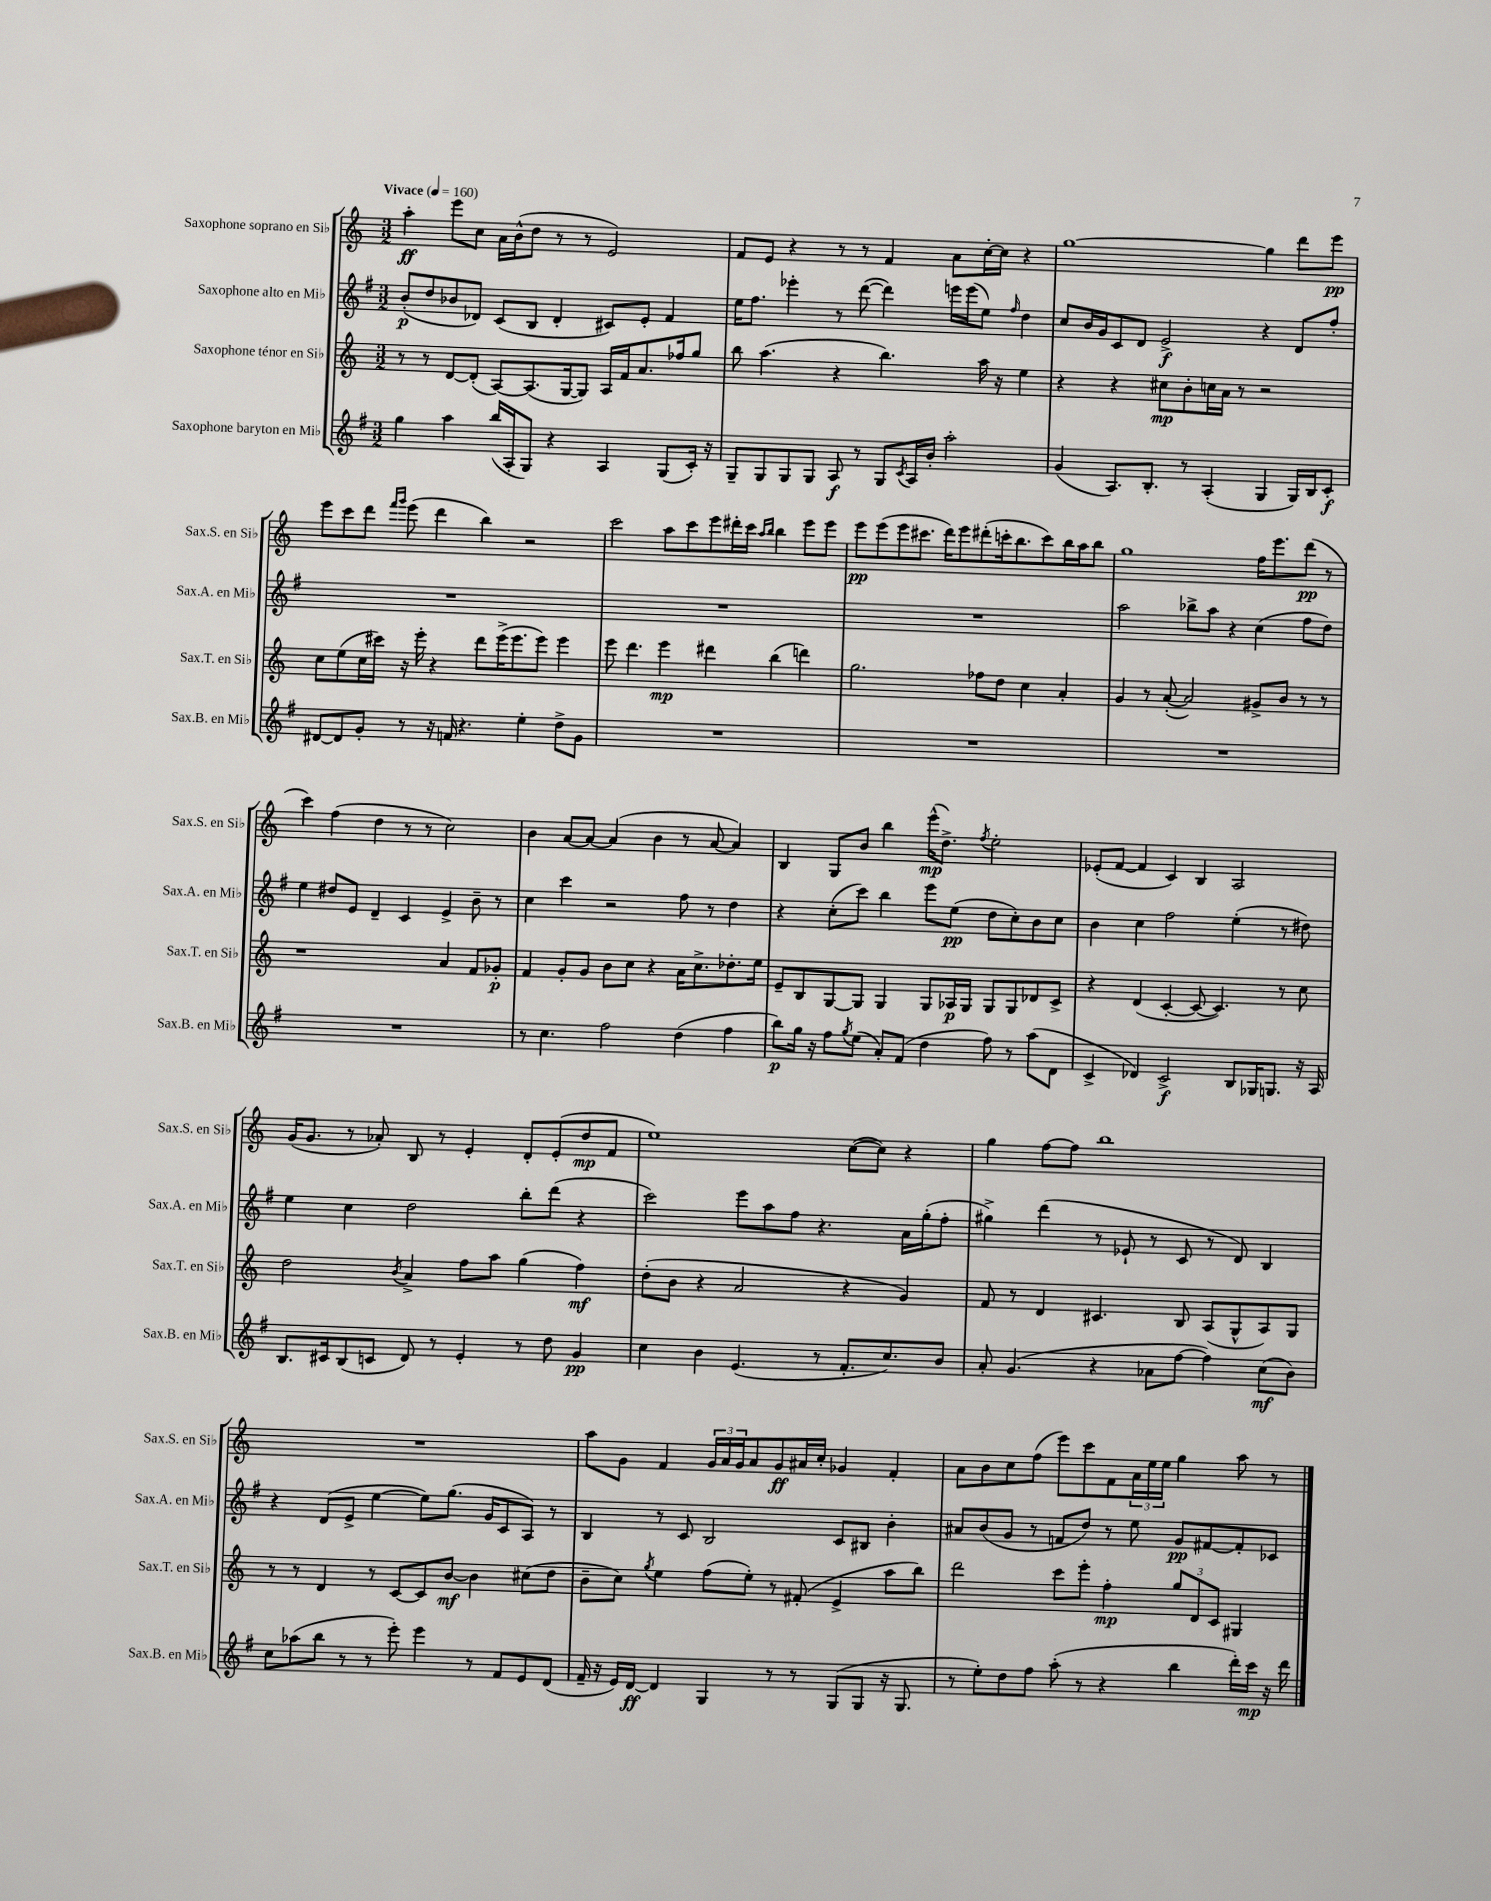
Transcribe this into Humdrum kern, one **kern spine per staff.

**kern	**kern	**kern	**kern
*staff4	*staff3	*staff2	*staff1
*clefG2	*clefG2	*clefG2	*clefG2
*k[f#]	*k[]	*k[f#]	*k[]
*M3/2	*M3/2	*M3/2	*M3/2
*MM160	*MM160	*MM160	*MM160
4gg\	8r	(8b'/L	4aa'\
.	8r	8dd/	.
4aa\	[8d/L	8b-/	8eee\L
.	(8d'/]J	8d-/J)	8cc\J
(16bb/LL	[8A/L)	(8c/L	16a\LL
16A'/J	.	.	(16b^^\J
8G/J)	(8.A/]	8B/J	8dd\J
4r	.	4d-'/	8r
.	[16G/k	.	.
.	8G/]J)	.	8r
4A/	16A/LL	8c#/L)	2e/)
.	16f/J	.	.
.	8.a/	8e'/J	.
(8G/L	.	4f#/	.
.	16ff-/k	.	.
16c'/Jk)	8gg/J	.	.
16r	.	.	.
=	=	=	=
8G~/L	8bb\	16ee\LK	8f/L
.	.	8.ff#\J	.
8G/	(4.aa\	.	8e/J
8G/	.	4eee-'\	4r
8G/J	.	.	.
8A/	4r	8r	8r
8r	.	([8ddd\	8r
8G/L	4.bb\)	4ddd\])	4f/
8qc/	.	.	.
16A/L	.	.	.
16b'/JJ	.	.	.
2aa'\	.	16eee\LL	8a\L
.	.	(16eee\J	.
.	16aa\	8ee\J)	[16cc'\L
.	16r	.	16cc\]JJ
.	.	16qqff#/	.
.	4ee\	4dd\	4r
=	=	=	=
(4g/	4r	8cc/L	[1gg
.	.	16b/L	.
.	.	16g/J	.
8.A/L)	4r	8c/	.
.	.	8d/J	.
8.B'/J	.	.	.
.	8cc#\L	2e^/	.
8r	8b'\	.	.
(4A'/	16cc\L	.	.
.	16a\JJ	.	.
.	8r	.	.
4G/	2r	4r	4gg\]
16G/LL)	.	8d/L	8ddd\L
16B/J	.	.	.
8c'/J	.	8ff#'/J	8eee\J
=	=	=	=
[8d#/L	8cc\L	1.r	8eee\L
8d#/]	(8ee\	.	8ccc\
8g'/J	16cc\L	.	8ddd\J
.	16ccc#\JJ)	.	.
.	.	.	16qqfff/LL
.	.	.	16qqggg/JJ
8r	16r	.	(8eee\
.	16eee'\	.	.
16r	4r	.	4ddd\
16f/	.	.	.
4.r	.	.	.
.	8ddd\L	.	4bb\)
.	(16eee^\K	.	.
.	8.eee\	.	.
4ee'\	.	.	2r
.	8eee\J)	.	.
8dd^\L	4eee\	.	.
8g\J	.	.	.
=	=	=	=
1.r	8eee\	1.r	2ccc\
.	4.ddd\	.	.
.	4eee\	.	8aa\L
.	.	.	8ccc\
.	4ddd#\	.	8eee\
.	.	.	16ddd#'\L
.	.	.	16ccc\JJ
.	.	.	16qqaa/LL
.	.	.	16qqbb/JJ
.	(4bb\	.	4bb\
.	4ddd\)	.	8eee\L
.	.	.	8eee\J
=	=	=	=
1.r	2.gg\	1.r	8eee\L
.	.	.	(8eee\
.	.	.	8eee\
.	.	.	8.ccc#\J
.	.	.	16ddd\LK)
.	.	.	8eee\
.	8ff-\L	.	(8ddd#'\
.	8dd\J	.	16ccc'\k
.	.	.	8.bb\
.	4cc\	.	.
.	.	.	8ccc\)
.	4a'/	.	16bb\L
.	.	.	16aa\J
.	.	.	8bb\J
=	=	=	=
1.r	4g/	2aa\	1gg
.	8r	.	.
.	([8a'/	.	.
.	2a/])	8bb-^\L	.
.	.	8aa\J	.
.	.	4r	.
.	8g#^/L	(4cc\	16ff\LK
.	.	.	8.eee\
.	8b/J	.	.
.	8r	8ff#\L	(8ddd\J
.	8r	8dd\J)	8r
=	=	=	=
1.r	1r	4ee\	4ccc\)
.	.	8dd#/L	(4ff\
.	.	8e/J	.
.	.	4d~/	4dd\
.	.	4c/	8r
.	.	.	8r
.	4a/	4e^/	2cc\)
.	8f/L	8b~\	.
.	8g-'/J	8r	.
=	=	=	=
8r	4f/	4cc\	4b\
4.cc\	.	.	.
.	8g'/L	4ccc\	[8a/L
.	8g/J	.	8a/_J
2ff#\	8b\L	2r	(4a/]
.	8cc\J	.	.
.	4r	.	4b\
(4dd\	16a\LK	8ff#\	8r
.	8.cc^\	.	.
.	.	8r	[8a/
4ff#\	8.dd-'\	4dd\	4a/])
.	16ee\Jk	.	.
=	=	=	=
8bb\L)	8e~/L	4r	4B/
16gg\Jk	8B/	.	.
16r	.	.	.
8ff#\L	[8G/	(8cc'\L	8G/L
8qgg/	.	.	.
(8ee\J	8G/]J	8ccc\J)	8b/J
8a'/L)	4G/	4bb\	4bb\
(8f#/J	.	.	.
4dd\	8G/L	8eee\L	(16eee^^\LK
.	.	.	8.dd^\J)
.	16A-/L	(8ee\J	.
.	16G/JJ	.	.
.	.	.	8qff/
8ff#\)	8G/L	8dd\L	2ee'\
8r	8G/	8cc'\)	.
(8aa\L	8d-/	8b\	.
8d\J	8c^/J	8cc\J	.
=	=	=	=
4c^/	4r	4b\	(8e-'/L
.	.	.	[8f/J
4d-/)	(4d/	4cc\	4f/]
2c^/	[4c'/	2ff#\	4c/)
.	8c/_	.	4B/
.	4.c/])	.	.
8B/L	.	(4ee'\	2A/
16G-/K	.	.	.
8.G/J	.	.	.
.	8r	8r	.
16r	8cc\	8dd#\)	.
16A/	.	.	.
=	=	=	=
8.B/L	2dd\	4ee\	(16g/LK
.	.	.	8.g/J
16c#/k	.	.	.
(8B/	.	4cc\	8r
8c/J	.	.	8a-'/)
.	8qb/	.	.
8d/)	4a^/	2dd\	8B/
8r	.	.	8r
4e'/	8ff\L	.	4e'/
.	8aa\J	.	.
8r	(4gg\	8bb'\L	8d'/L
8dd\	.	(8ddd\J	(8e'/
4g/	4ff\)	4r	8dd/
.	.	.	8f/J
=	=	=	=
4cc\	(8dd'\L	2ccc\)	1ee)
.	8b\J	.	.
4b\	4r	.	.
(4.e/	2a/	8eee\L	.
.	.	8aa\	.
.	.	8ff#\J	.
8r	.	4.r	.
8.f#'/L	4r	.	([8cc\L
.	.	.	8cc\]J)
8.cc/)	.	.	.
.	4g/)	16a\LL	4r
.	.	(16gg'\J	.
8b/J	.	8ff#'\J	.
=	=	=	=
8a'/	8f/	4gg#^\)	4gg\
(4.g/	8r	.	.
.	4d/	(4ddd\	[8ff\L
.	.	.	8ff\]J
4r	4.c#/	8r	1bb
.	.	8e-`/	.
8a-\L	.	8r	.
[8ff#\J	8B/	8c/	.
4ff#\])	(8A/L	8r	.
.	8G^^/	8d/)	.
(8cc\L	8A/)	4B/	.
8b\J)	8G/J	.	.
=	=	=	=
8cc\L	8r	4r	1.r
(8aa-\	8r	.	.
8bb\J	4d/	(8d/L	.
8r	.	8e^/J	.
8r	8r	[4ee\	.
8eee'\)	[8c/L	.	.
4eee\	8c/]	8ee\]L)	.
.	[8b/J	(8.gg\J	.
8r	4b\]	.	.
.	.	16g/LK	.
8f#/L	.	8c/	.
8e/	(8cc#\L	8A/J)	.
(8d/J	8dd\J	8r	.
=	=	=	=
16f#~/	8b~\L	4B/	8aa\L
16r	.	.	.
16e/LL)	8cc\J)	.	8g\J
[16d/JJ	.	.	.
.	8qgg/	.	.
4d/]	4ee\	8r	4f/
.	.	8c/	.
4G/	(8ff\L	2B/	24g/LL
.	.	.	24a/
.	.	.	24g/J
.	8ee'\J)	.	8a/
8r	8r	.	8g/
8r	(8f#'/	.	16a#/L
.	.	.	16cc'/JJ
(8G/L	4e^/	8c/L	4g-/
8G/J	.	8B#/J	.
16r	8aa\L	4b'\	4f'/
8.G/	.	.	.
.	8bb\J)	.	.
=	=	=	=
8r	2ddd\	8a#/L	8a\L
8ee'\L)	.	(8b/	8b\
8dd\	.	8g/J	8cc\
8ff#\J	.	8r	(8ff\J
(8aa'\	8ccc\L	8f/L	8eee\L)
8r	8eee'\J	8dd/J)	8ccc\
4r	4ff'\	8r	8f\
.	.	8ee\	24a\L
.	.	.	24ee\
.	.	.	24ee\JJ
4bb\	12gg/L	8g/L	4gg\
.	12d/	.	.
.	.	[8f#/	.
.	12c/J	.	.
16ddd'\LL)	4G#/	8f#'/]	8aa\
16ccc\JJ	.	.	.
16r	.	8c-/J	8r
16ddd\	.	.	.
==	==	==	==
*-	*-	*-	*-
